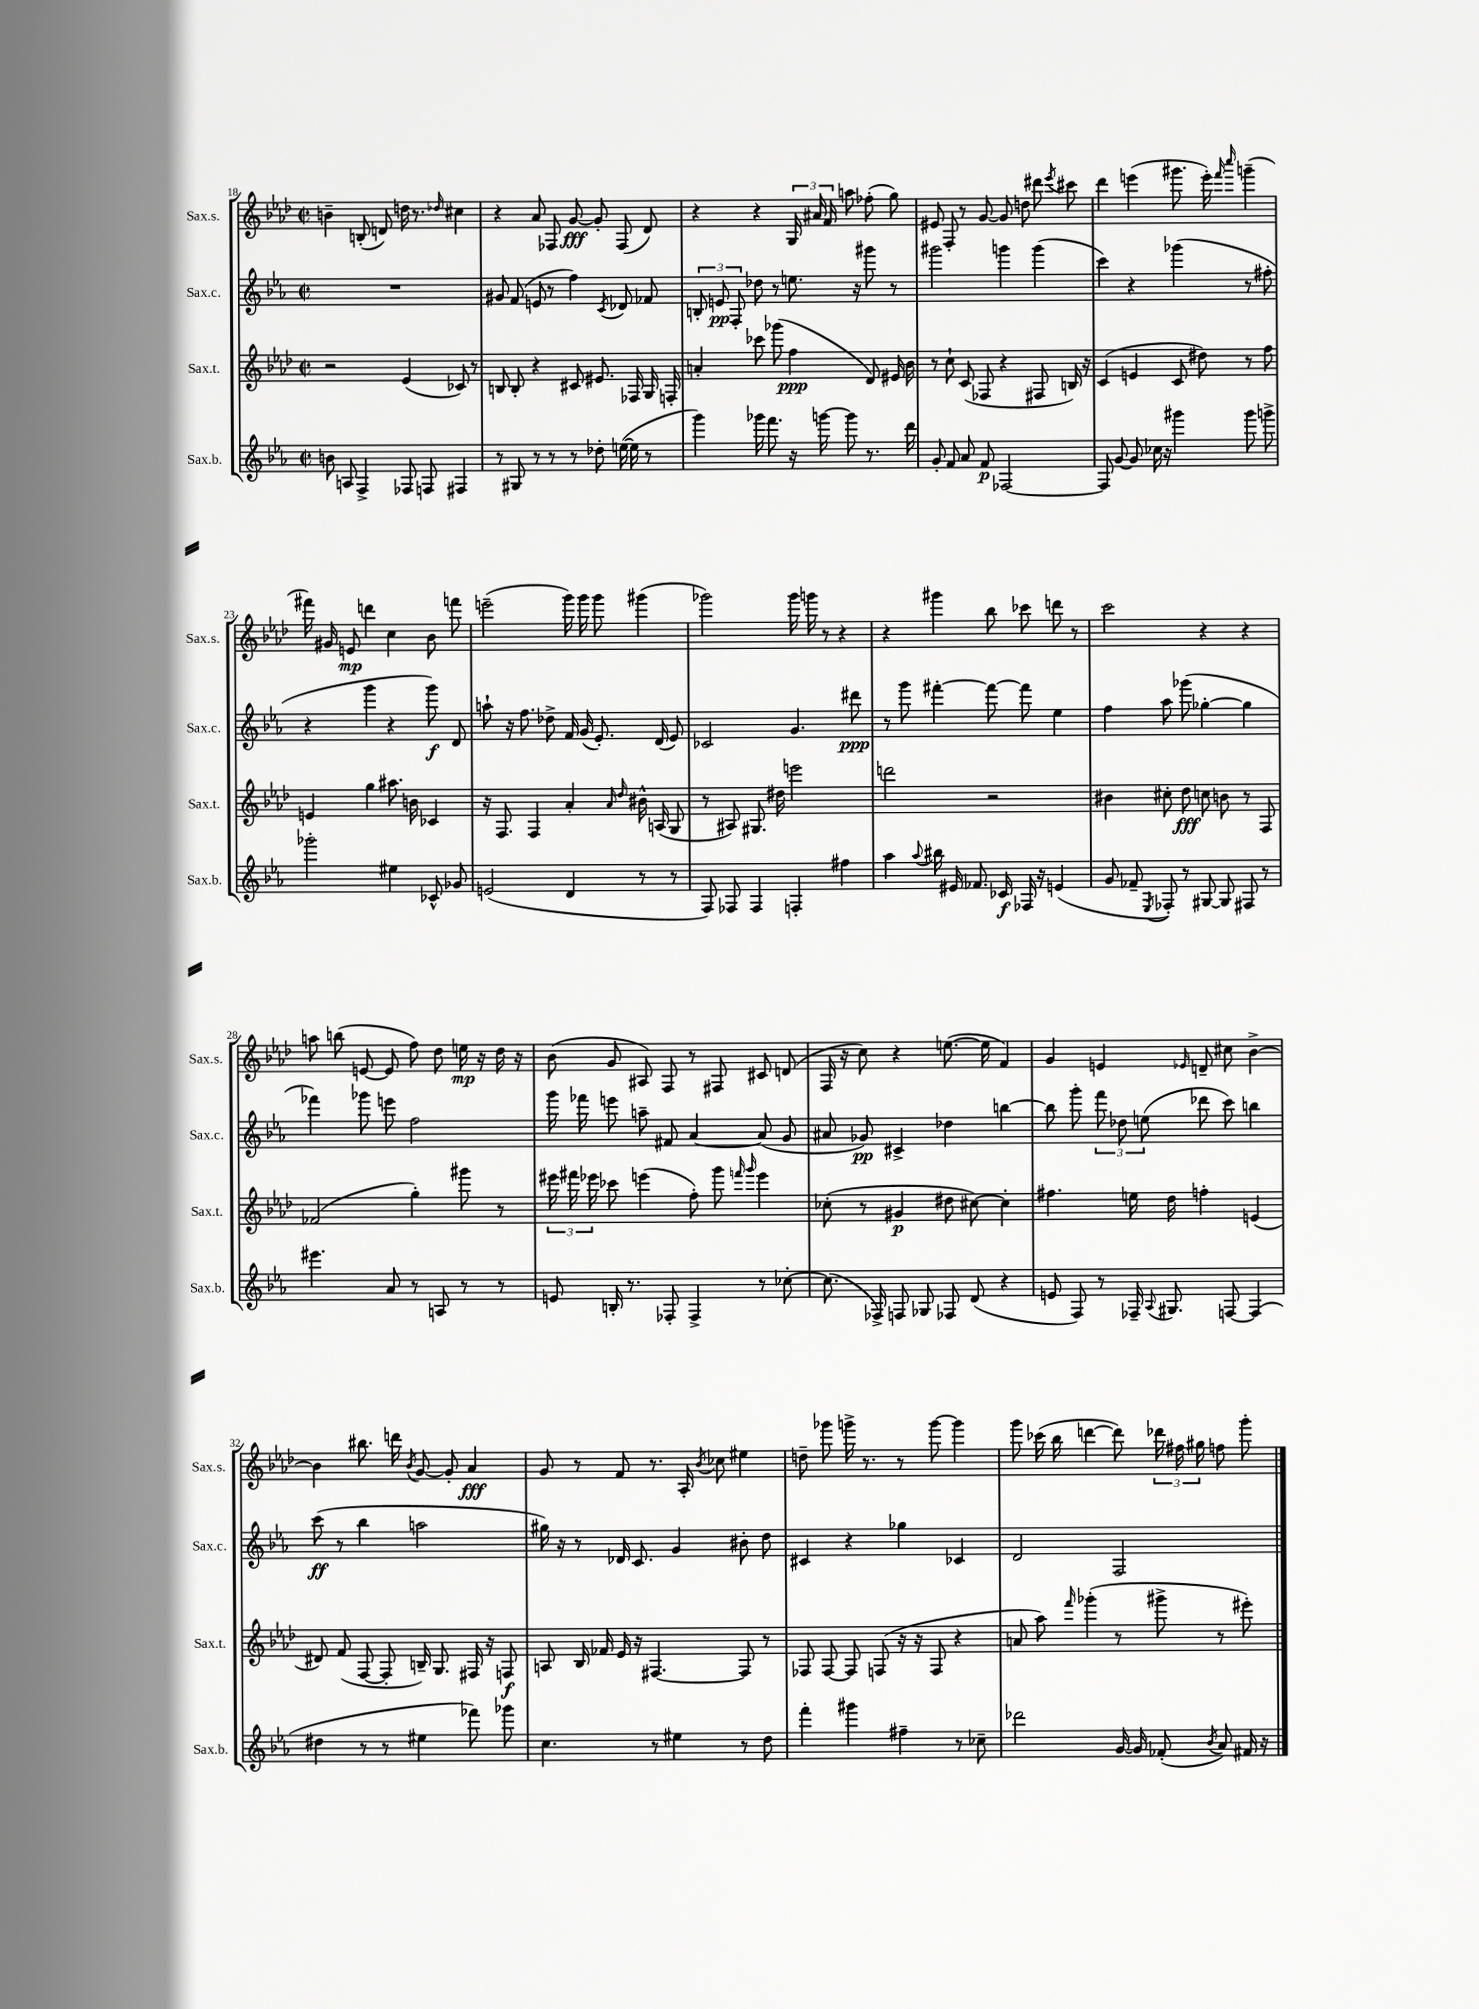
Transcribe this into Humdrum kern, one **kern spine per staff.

**kern	**dynam	**kern	**dynam	**kern	**dynam	**kern	**dynam
*part4	*part4	*part3	*part3	*part2	*part2	*part1	*part1
*staff4	*staff4	*staff3	*staff3	*staff2	*staff2	*staff1	*staff1
*I"Sax.b.	*	*I"Sax.t.	*	*I"Sax.c.	*	*I"Sax.s.	*
*I'Sax.b.	*	*I'Sax.t.	*	*I'Sax.c.	*	*I'Sax.s.	*
*clefG2	*	*clefG2	*	*clefG2	*	*clefG2	*
*k[b-e-a-]	*	*k[b-e-a-d-]	*	*k[b-e-a-]	*	*k[b-e-a-d-]	*
*M2/2	*	*M2/2	*	*M2/2	*	*M2/2	*
*met(c|)	*	*met(c|)	*	*met(c|)	*	*met(c|)	*
=18	=18	=18	=18	=18	=18	=18	=18
8bn\	.	2r	.	1r	.	4bn~\	.
8An/	.	.	.	.	.	.	.
4F^/	.	.	.	.	.	(8Bn'/	.
.	.	.	.	.	.	8dn/)	.
8F-X/	.	(4e-/	.	.	.	16ddn\	.
.	.	.	.	.	.	8.r	.
8Fn/	.	.	.	.	.	.	.
.	.	.	.	.	.	16qqdd-X/	.
4F#X/	.	8c-X/)	.	.	.	4cc#X\	.
.	.	8r	.	.	.	.	.
=19	=19	=19	=19	=19	=19	=19	=19
8r	.	8Bn/	.	8g#X/	.	4r	.
8G#X/	.	8B'/	.	(8f/	.	.	.
8r	.	4r	.	8en/	.	8a-/	.
8r	.	.	.	8r	.	8F-X/	.
8r	.	8c#X/	.	4ff\)	.	[8g/	fff
8dd-X'\	.	8.e#X/	.	.	.	8g'/]	.
.	.	.	.	8qc/	.	.	.
([16een\	.	.	.	8d-X/	.	(8F-/	.
16ee\]	.	16F-X/	.	.	.	.	.
8r	.	16G/	.	8f-X/	.	8d-/)	.
.	.	16Fn'/	.	.	.	.	.
=20	=20	=20	=20	=20	=20	=20	=20
4ggg\)	.	4an'/	.	12Bn'/	.	4r	.
.	.	.	.	12en/	pp	.	.
.	.	.	.	12F'/	.	.	.
16ggg-X\	.	8ccc-X\	.	8dd-X\	.	4r	.
8.fff\	.	.	.	.	.	.	.
.	.	(8ggg-X\	.	8r	.	.	.
16r	.	4ff\	ppp	8.een\	.	24G/	.
.	.	.	.	.	.	24a#X/	.
[16gggn\	.	.	.	.	.	.	.
.	.	.	.	.	.	24f/	.
8ggg\]	.	.	.	.	.	8aan\	.
.	.	.	.	16r	.	.	.
8.r	.	8d-/)	.	8ggg#X\	.	(8ff-X'\	.
.	.	16e#X/	.	8r	.	8gg\)	.
16ddd\	.	16b-\	.	.	.	.	.
=21	=21	=21	=21	=21	=21	=21	=21
8g'/	.	8r	.	2ggg#X\	.	8e#X/	.
8f/	.	8cc`\	.	.	.	8F'/	.
8a-/	.	(8c/	.	.	.	8r	.
8f/	p	8F-X/	.	.	.	[8g/	.
[2F-X/	.	4r	.	4gggn\	.	8g/]	.
.	.	.	.	.	.	8ddn\	.
.	.	8F#X/	.	(4ggg\	.	8ddd#X\	.
.	.	.	.	.	.	8qeee-/	.
.	.	16Bn/)	.	.	.	8ccc#X\	.
.	.	16r	.	.	.	.	.
=22	=22	=22	=22	=22	=22	=22	=22
8F-/]	.	(4c/	.	4ccc\)	.	4ddd-\	.
[8g/	.	.	.	.	.	.	.
8g/]	.	4en/	.	4r	.	(4eeen\	.
16cc-X\	.	.	.	.	.	.	.
16r	.	.	.	.	.	.	.
4ggg#X\	.	8c/	.	(4ggg-X\	.	8.ggg#X\	.
.	.	8dd#X\)	.	.	.	.	.
.	.	.	.	.	.	16eee'\)	.
.	.	.	.	.	.	16qqfff/	.
.	.	.	.	.	.	16qqcccc/	.
8ggg#\	.	8r	.	8r	.	(4gggn~\	.
8gggn^\	.	8ff\	.	8ff#X'\	.	.	.
!!LO:LB:g=z
=23	=23	=23	=23	=23	=23	=23	=23
2ggg-X'\	.	4en/	.	4r	.	16fff#X\)	.
.	.	.	.	.	.	16g#X/	.
.	.	.	.	.	.	8en/	mp
.	.	4gg\	.	4ggg\	.	4dddn\	.
4ee#X\	.	8.aa#X\	.	4r	.	4cc\	.
.	.	16bn\	.	.	.	.	.
8c-X^^/	.	4c-X/	.	8ggg\)	f	8b-\	.
8g-X/	.	.	.	8d/	.	8fffn\	.
=24	=24	=24	=24	=24	=24	=24	=24
(2en/	.	16r	.	8aan`\	.	(2eeen~\	.
.	.	8.F/	.	.	.	.	.
.	.	.	.	16r	.	.	.
.	.	.	.	8.ff\	.	.	.
.	.	4F/	.	.	.	.	.
.	.	.	.	8dd-X^\	.	.	.
4d/	.	4a-'/	.	16f/	.	16ggg\)	.
.	.	.	.	(16g/	.	16ggg\	.
.	.	.	.	8.e-'/)	.	8ggg\	.
.	.	16qqa-/	.	.	.	.	.
.	.	16qqdd-/	.	.	.	.	.
8r	.	16b#X^^\	.	.	.	(4ggg#X\	.
.	.	(16An/	.	(16d/	.	.	.
8r	.	8G/	.	8e-/)	.	.	.
=25	=25	=25	=25	=25	=25	=25	=25
8F/)	.	8r	.	2c-X/	.	2ggg-X\)	.
8F-X/	.	8A#X/)	.	.	.	.	.
4F-/	.	8.G#X/	.	.	.	.	.
.	.	16dd#X\	.	.	.	.	.
4Fn'/	.	2eeen\	.	4.g/	.	16ggg-\	.
.	.	.	.	.	.	16gggn\	.
.	.	.	.	.	.	8r	.
4ff#X\	.	.	.	.	.	4r	.
.	.	.	.	8ddd#X\	ppp	.	.
=26	=26	=26	=26	=26	=26	=26	=26
4aa-\	.	2dddn\	.	8r	.	4r	.
.	.	.	.	8ggg\	.	.	.
8qqaa-/	.	.	.	.	.	.	.
16bb#X\	.	.	.	[4fff#X'\	.	4ggg#X\	.
16e#X/	.	.	.	.	.	.	.
8.f-X/	.	.	.	.	.	.	.
.	.	2r	.	8fff#\_	.	8bb-\	.
16c-X/	f	.	.	.	.	.	.
16F-X/	.	.	.	8fff#\]	.	8ccc-X\	.
16r	.	.	.	.	.	.	.
(4en/	.	.	.	4ee-\	.	8dddn\	.
.	.	.	.	.	.	8r	.
=27	=27	=27	=27	=27	=27	=27	=27
8g/	.	4b#X\	.	4ff\	.	2ccc\	.
8f-X~/	.	.	.	.	.	.	.
8qE-/	.	.	.	.	.	.	.
8F-X'/)	.	8cc#X'\	.	8aa-\	.	.	.
8r	.	8dd-\	fff	(8ggg-X\	.	.	.
[8G#X/	.	8ccn\	.	[4gg-X'\	.	4r	.
8G#/]	.	8bn\	.	.	.	.	.
8F#X/	.	8r	.	4gg-\]	.	4r	.
8r	.	8F/	.	.	.	.	.
!!LO:LB:g=z
=28	=28	=28	=28	=28	=28	=28	=28
4.eee#X\	.	(2f-X/	.	4fff-X\)	.	8aan\	.
.	.	.	.	.	.	(8bbn\	.
.	.	.	.	8ggg-X\	.	[8en/	.
8a-/	.	.	.	8eeen\	.	8e/]	.
8r	.	4gg'\)	.	2ff\	.	8ff\)	.
8An/	.	.	.	.	.	8dd-\	.
8r	.	8ggg#X\	.	.	.	16een\	mp
.	.	.	.	.	.	16r	.
8r	.	8r	.	.	.	16dd-\	.
.	.	.	.	.	.	16r	.
=29	=29	=29	=29	=29	=29	=29	=29
8en/	.	24eee#X\	.	16ggg\	.	(8b-\	.
.	.	24fff#X\	.	.	.	.	.
.	.	.	.	16fff-X\	.	.	.
.	.	24eee-X\	.	.	.	.	.
16Bn'/	.	8ccc-X\	.	8eeen\	.	8g/	.
8.r	.	.	.	.	.	.	.
.	.	(4eeen\	.	8aan~\	.	8A#X/)	.
8F-X'/	.	.	.	8f#X/	.	8F/	.
4F-^/	.	8ff'\)	.	[4a-/	.	8r	.
.	.	8ggg\	.	.	.	8F#X/	.
.	.	16qqfffn/	.	.	.	.	.
.	.	16qqggg/	.	.	.	.	.
8r	.	4eee\	.	(8a-/]	.	8c#X/	.
[8cc-X'\	.	.	.	8g/	.	(8dn/	.
=30	=30	=30	=30	=30	=30	=30	=30
(8.cc-\]	.	(8cc-X'\	.	8a#X/	.	16F/	.
.	.	.	.	.	.	16r	.
.	.	8r	.	8g-X/)	pp	8cc\)	.
16F-X^/)	.	.	.	.	.	.	.
8Fn/	.	4g#X/	p	4c#X^/	.	4r	.
8G-X/	.	.	.	.	.	.	.
8F-X/	.	8dd#X\	.	4dd-X\	.	([8.een\	.
(8d/	.	[8cc#X\)	.	.	.	.	.
.	.	.	.	.	.	16ee\]	.
4r	.	4cc#'\]	.	[4bbn\	.	4f/)	.
=31	=31	=31	=31	=31	=31	=31	=31
8en/	.	4.ff#X\	.	8bb\]	.	4g/	.
8F/)	.	.	.	8ggg'\	.	.	.
8r	.	.	.	12fff\	.	4en/	.
.	.	.	.	12dd-X\	.	.	.
16F-X~/	.	16een\	.	.	.	.	.
.	.	.	.	(12een\	.	.	.
8qqA-/	.	.	.	.	.	.	.
8.G#X/	.	16dd-\	.	.	.	.	.
.	.	.	.	.	.	16qqe-X/	.
.	.	4ffn'\	.	8ddd-X\	.	8dn~/	.
[8Fn/	.	.	.	8ccc\)	.	8cc#X\	.
(4F/]	.	(4en/	.	4bbn\	.	[4b-^\	.
!!LO:LB:g=z
=32	=32	=32	=32	=32	=32	=32	=32
4dd#X\	.	8d#X/)	.	(8ccc\	ff	4b-\]	.
.	.	(8f/	.	8r	.	.	.
8r	.	[8F/	.	4bb-\	.	8.bb#X\	.
8r	.	8F'/]	.	.	.	.	.
.	.	.	.	.	.	16dddn\	.
.	.	.	.	.	.	8qb-/	.
4ee#X\	.	16Bn~/)	.	2aan\	.	[8g/	.
.	.	8.G/	.	.	.	.	.
.	.	.	.	.	.	8g'/]	.
8fff-X\)	.	16F#X/	.	.	.	4a-/	fff
.	.	16r	.	.	.	.	.
8ggg-X\	.	8Fn/	f	.	.	.	.
=33	=33	=33	=33	=33	=33	=33	=33
4.cc\	.	8An/	.	16gg#X\)	.	8g/	.
.	.	.	.	16r	.	.	.
.	.	16B-/	.	8r	.	8r	.
.	.	16f-X/	.	.	.	.	.
.	.	16e-/	.	16d-X/	.	8f/	.
.	.	16r	.	8.c/	.	.	.
8r	.	[4.F#X/	.	.	.	8.r	.
4ee#X\	.	.	.	4g/	.	.	.
.	.	.	.	.	.	16A-'/	.
.	.	.	.	.	.	8qb-/	.
.	.	.	.	.	.	8cc-X\	.
8r	.	8F#/]	.	8b#X'\	.	4ee#X\	.
8dd\	.	8r	.	8dd\	.	.	.
=34	=34	=34	=34	=34	=34	=34	=34
4fff'\	.	8F-X/	.	4c#X/	.	8ddn~\	.
.	.	[8F-/	.	.	.	8ggg-X\	.
4ggg#X\	.	8F-/]	.	4r	.	16gggn^\	.
.	.	.	.	.	.	8.r	.
.	.	(8Fn/	.	.	.	.	.
4ff#X~\	.	16r	.	4gg-X\	.	8r	.
.	.	16r	.	.	.	.	.
.	.	8F/	.	.	.	[8ggg\	.
8r	.	4r	.	4c-X/	.	4ggg\]	.
8cc-X~\	.	.	.	.	.	.	.
=35	=35	=35	=35	=35	=35	=35	=35
2ddd-X\	.	8an/	.	2d/	.	8ggg\	.
.	.	8aa-\)	.	.	.	(16ccc-X\	.
.	.	.	.	.	.	16bb-\	.
.	.	16qqfff/	.	.	.	.	.
.	.	(4ggg-X'\	.	.	.	[4dddn\	.
[16g/	.	8r	.	2F/	.	8ddd\])	.
16g/]	.	.	.	.	.	.	.
(8f-X'/	.	8ggg#X^\	.	.	.	24ddd-X\	.
.	.	.	.	.	.	24ff#X\	.
.	.	.	.	.	.	24gg#X\	.
8qb-/	.	.	.	.	.	.	.
8a-/)	.	8r	.	.	.	8ffn\	.
16f#X/	.	8eee#X'\)	.	.	.	8ggg'\	.
16r	.	.	.	.	.	.	.
==	==	==	==	==	==	==	==
*-	*-	*-	*-	*-	*-	*-	*-
